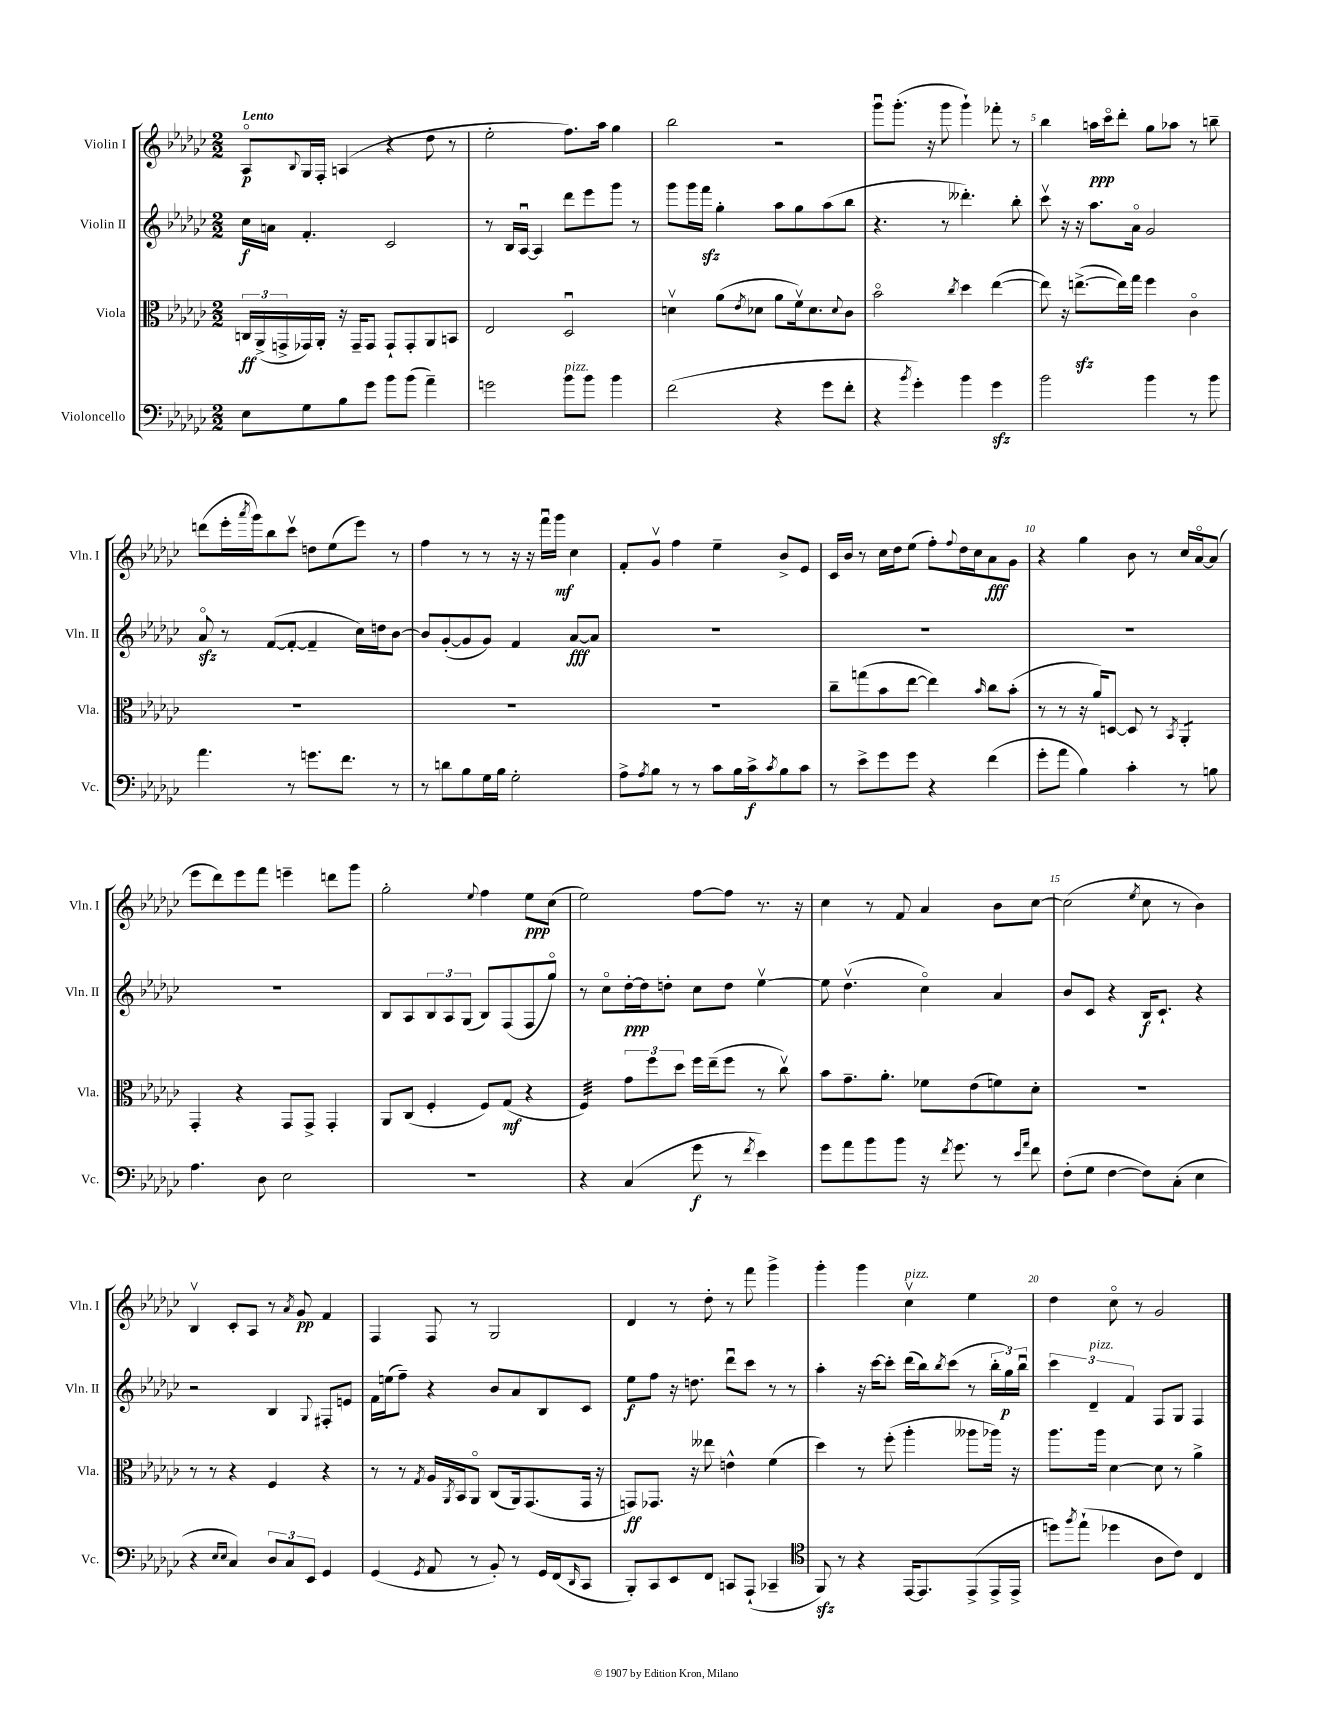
<<
\new StaffGroup <<
\new Staff = "s0" \with { instrumentName = "Violin I" shortInstrumentName = "Vln. I" } {
    \clef treble \key ges \major \numericTimeSignature \time 2/2 \tempo "Lento"
    aes8\flageolet\p \appoggiatura { bes8 } ges16 f16-. a4( r4 des''8 r8 |
    ees''2-. f''8.) aes''16 ges''4 |
    bes''2 r2 |
    ges'''8\downbow ges'''8.-.( r16 ges'''8 ges'''4-!) fes'''8-. r8 |
    bes''4 a''16\ppp ces'''16\flageolet des'''8-. ges''8 aes''8 r8 b''8-- |
    d'''8( ees'''16-. \acciaccatura { aes'''8 } ges'''16) bes''8 ces'''8\upbow d''8 ees''8( ees'''8) r8 |
    f''4 r8 r8 r16 r16 f'''16\downbow ges'''16\mf ces''4 |
    f'8-. ges'8\upbow f''4 ees''4-- bes'8-> ees'8 |
    ces'16 bes'16 r8 ces''16 des''16 ees''8( f''8-.) \appoggiatura { f''8 } des''16 ces''16 aes'8\fff ges'8 |
    r4 ges''4 bes'8 r8 ces''16 aes'16~\flageolet aes'8( |
    ees'''8 des'''8) ees'''8 f'''8 e'''4-- d'''8 ges'''8 |
    ges''2-. \appoggiatura { ees''8 } f''4 ees''8\ppp ces''8( |
    ees''2) f''8~ f''8 r8. r16 |
    ces''4 r8 f'8 aes'4 bes'8 ces''8~ |
    ces''2( \acciaccatura { ees''8 } ces''8 r8 bes'4) |
    bes4\upbow ces'8-. aes8 r8 \acciaccatura { aes'8 } ges'8\pp f'4 |
    f4 f8 r8 ges2 |
    des'4 r8 des''8-. r8 f'''8 ges'''4-> |
    ges'''4-. ges'''4 ces''4\upbow^\markup { \italic "pizz." } ees''4 |
    des''4 ces''8\flageolet r8 ges'2 \bar "|." |
}
\new Staff = "s1" \with { instrumentName = "Violin II" shortInstrumentName = "Vln. II" } {
    \clef treble \key ges \major \numericTimeSignature \time 2/2
    ces''16\f a'16 f'4.-. ces'2 |
    r8 bes16 aes16~\downbow aes4 des'''8 ees'''8 ges'''8 r8 |
    ges'''8 ges'''16 f'''16\sfz ges''4-. aes''8 ges''8 aes''8( bes''8 |
    r4. r8 deses'''4.-.) bes''8-. |
    ces'''8\upbow r16 r16 aes''8. aes'16\flageolet ges'2 |
    aes'8\flageolet\sfz r8 f'8~( f'8~-. f'4-- ces''16) d''16 bes'8~ |
    bes'8 ges'8~-.( ges'8 ges'8) f'4 aes'8~\fff aes'8 |
    R1 |
    R1 |
    R1 |
    R1 |
    bes8 aes8 \tuplet 3/2 { bes8 aes8 ges8( } bes8) f8( f8 ges''8\flageolet) |
    r8 ces''8\flageolet des''16~-.\ppp des''16 d''8-. ces''8 d''8 ees''4~\upbow |
    ees''8 des''4.\upbow( ces''4\flageolet) aes'4 |
    bes'8 ces'8 r4 bes16\f ces'8.-! r4 |
    r2 bes4 \appoggiatura { ges8 } fis8-. e'8 |
    f'16 e''16( f''8--) r4 bes'8 aes'8 bes8 ces'8 |
    ees''8\f f''8 r16 d''8. des'''8\downbow ces'''8 r8 r8 |
    aes''4-. r16 ces'''16~ ces'''8-. des'''16( bes''16) \acciaccatura { bes''8 } ces'''8( r8 \tuplet 3/2 { bes''16-. ges''16\p) bes''16\downbow } |
    \tuplet 3/2 { ces'''4 des'4--^\markup { \italic "pizz." } f'4 } f8 ges8 f4 \bar "|." |
}
\new Staff = "s2" \with { instrumentName = "Viola" shortInstrumentName = "Vla." } {
    \clef alto \key ges \major \numericTimeSignature \time 2/2
    \tuplet 3/2 { c16\ff aes,16->( g,16-> } ges,16) aes,16-. r16 ges,16-- ges,8 ges,8-! ges,8-. aes,8 b,8 |
    ees2 des2\downbow |
    d'4\upbow aes'8( \acciaccatura { ees'8 } des'8 aes'8 f'16\upbow) des'8. \appoggiatura { des'8 } ces'8 |
    bes'2\flageolet \acciaccatura { ces''8 } des''4 ees''4~( |
    ees''8) r16 e''8.~->\sfz( e''16) ges''16 f''4 ces'4\flageolet |
    R1 |
    R1 |
    R1 |
    ces''8-- g''8( bes'8 ees''8~ ees''4) \grace { bes'16 } ces''8 bes'8-.( |
    r8 r8 r16 aes'16) d8~ d8 r8 \acciaccatura { bes,8 } aes,4:8-. |
    ges,4-. r4 ges,8 ges,8-> ges,4-. |
    aes,8 ces8( f4-. f8) ges8\mf( r4 |
    f4:32) \tuplet 3/2 { ges'8 f''8 des''8 } f''16 ees''16--( f''8 r8 ces''8\upbow) |
    bes'8 ges'8.-- aes'8.-. fes'8 ees'8( f'8) des'8-. |
    R1 |
    r8 r8 r4 f4 r4 |
    r8 r8 \acciaccatura { ges8 } aes16 \acciaccatura { aes,8 } bes,16 aes,8\flageolet ces8( aes,16) ges,8.( ges,16 r16 |
    g,8\ff) ges,8. r16 eeses''8 e'4-^ f'4( |
    des''4) r8 f''8-.( aes''4-. aeses''8 aes''16) r16 |
    aes''8. aes''16 des'4~ des'8 r8 aes'4-> \bar "|." |
}
\new Staff = "s3" \with { instrumentName = "Violoncello" shortInstrumentName = "Vc." } {
    \clef bass \key ges \major \numericTimeSignature \time 2/2
    ees8 ges8 bes8 ges'8 bes'8 bes'8( aes'4--) |
    g'2 bes'8^\markup { \italic "pizz." } bes'8 bes'4 |
    f'2( r4 ges'8 f'8-. |
    r4 \acciaccatura { bes'8 } ges'4-.) bes'4 ges'4\sfz |
    bes'2 bes'4 r8 bes'8 |
    aes'4. r8 g'8. f'8. r8 |
    r8 d'8 bes8 ges16 bes16 ges2-. |
    aes8-> \acciaccatura { aes8 } bes8 r8 r8 ces'8 bes16 ces'16->\f \acciaccatura { ces'8 } bes8 ces'8 |
    r8 ees'8-> ges'8 ges'8 r4 f'4( |
    ges'8-. aes'8 bes4) ces'4-. r8 b8 |
    aes4. des8 ees2 |
    R1 |
    r4 ces4( ges'8\f r8 \acciaccatura { f'8 } ees'4) |
    ges'8 aes'8 bes'8 bes'8 r16 \acciaccatura { f'8 } ges'8. r8 \grace { ees'16 aes'16 } f'8 |
    f8-.( ges8 f4~ f8) ces8-.( ees4 |
    r4 \grace { ees16 ees16 } ces4) \tuplet 3/2 { des8 ces8 ees,8 } ges,4 |
    ges,4( \acciaccatura { ges,8 } aes,8 r8 bes,8-.) r8 ges,16 f,16( \grace { des,16 } ces,8 |
    bes,,8-.) ces,8 ees,8 f,8 c,8 aes,,8-!( ces,4-- |
    \clef tenor f,8\sfz) r8 r4 ees,16~ ees,8. ees,8->( ees,16-> ees,16-> |
    d''8) \acciaccatura { f''8 } ees''8-!( des''4 aes8 ces'8) ces4 \bar "|." |
}
>>
>>
\layout { \context { \Score \override BarNumber.break-visibility = ##(#f #t #t) barNumberVisibility = #(every-nth-bar-number-visible 5) } }
